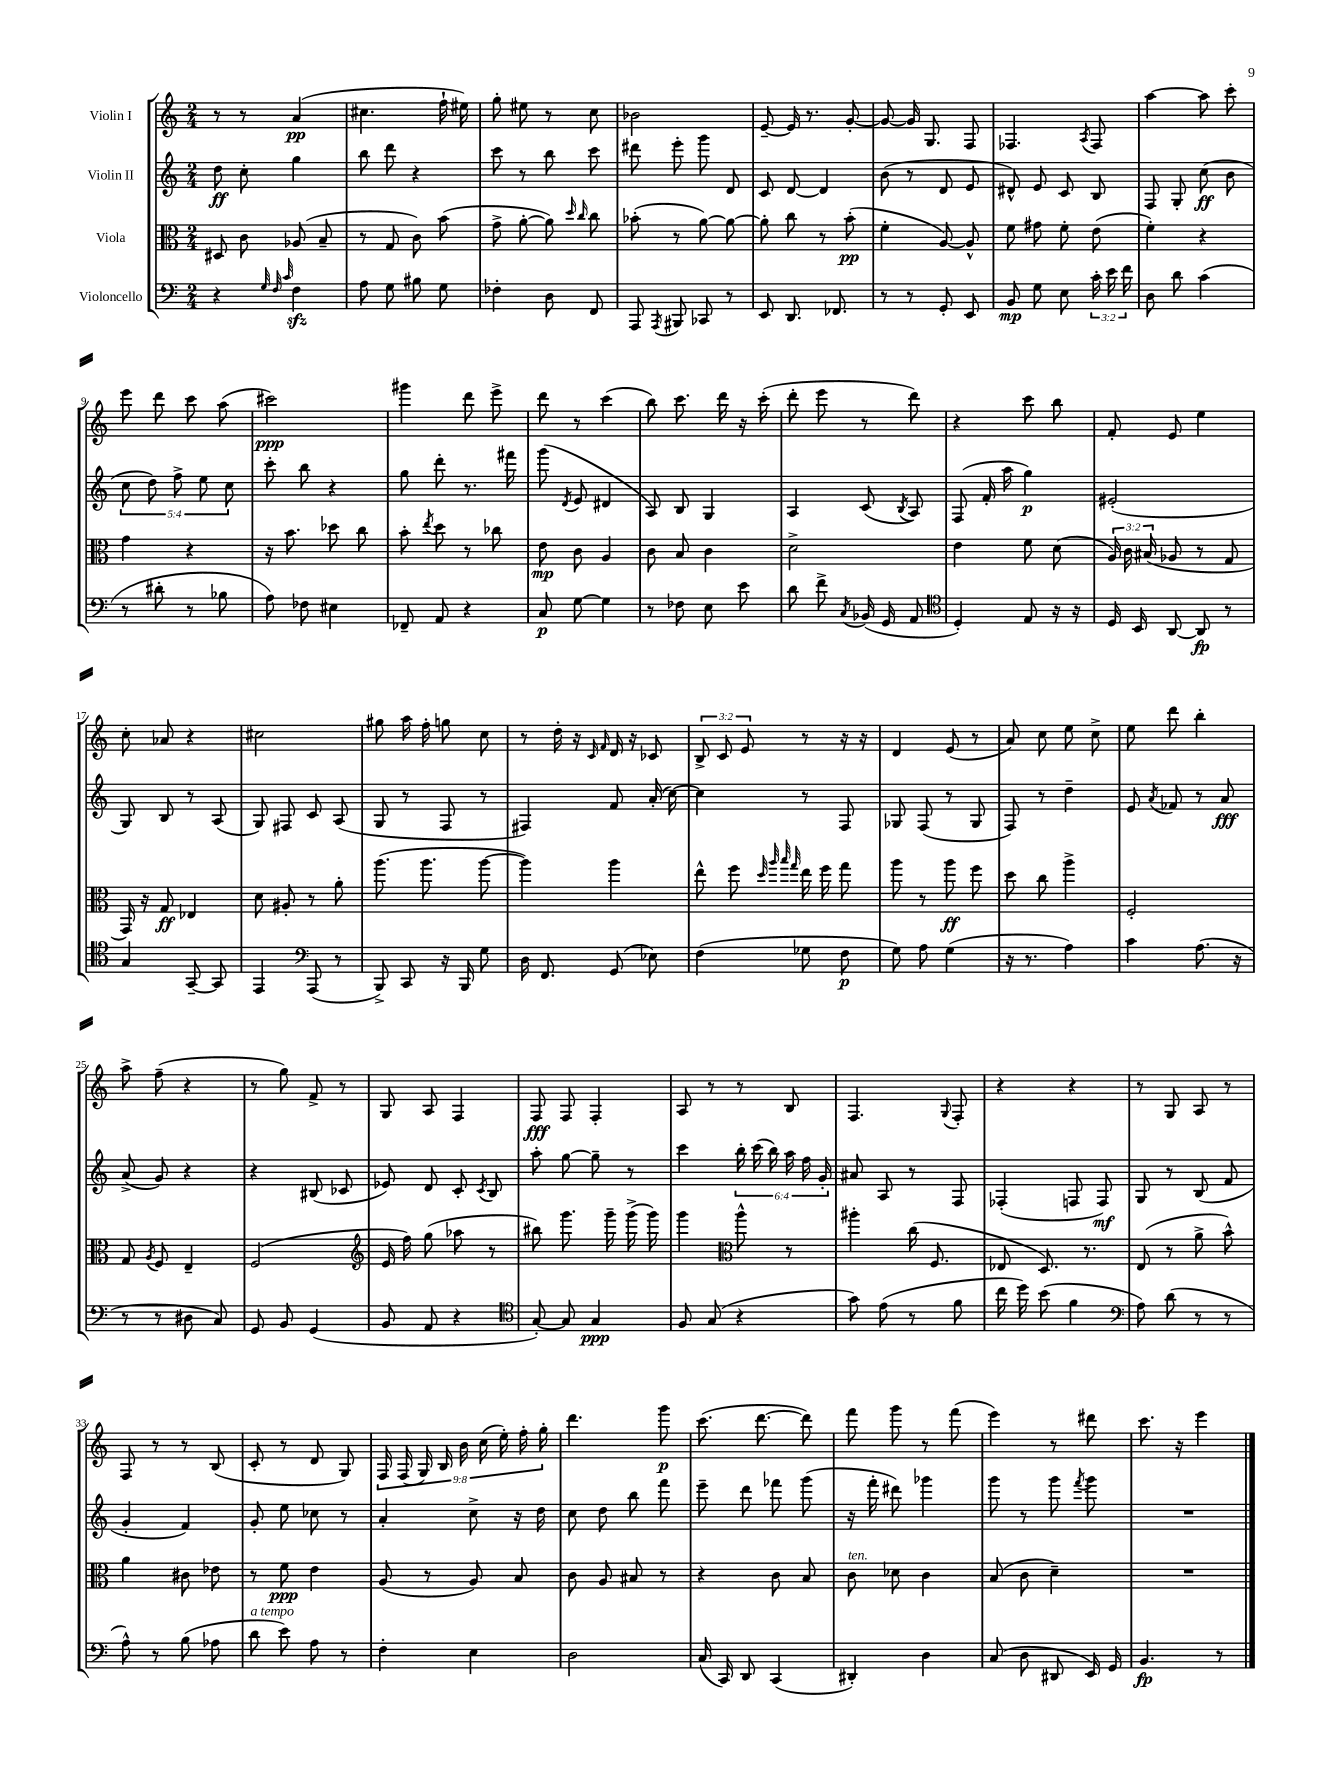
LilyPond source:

<<
\new StaffGroup <<
\new Staff = "s0" \with { instrumentName = "Violin I" } {
    \clef treble \key c \major \numericTimeSignature \time 2/4 \override Staff.TupletNumber.text = #tuplet-number::calc-fraction-text
    \autoBeamOff r8 r8 a'4\pp( |
    cis''4. f''16-! eis''16) |
    g''8-. eis''8 r8 c''8 |
    bes'2 |
    e'8~-- e'16 r8. g'8~-. |
    g'8~ g'16 g8. f8 |
    fes4. \acciaccatura { a8 } fes8 |
    a''4~ a''8 c'''8-. |
    e'''8 d'''8 c'''8 a''8( |
    cis'''2\ppp) |
    gis'''4 d'''8 e'''8-> |
    d'''8 r8 c'''4( |
    b''8) c'''8. d'''16 r16 c'''16-.( |
    d'''8-. e'''8 r8 d'''8) |
    r4 c'''8 b''8 |
    f'8-. e'8 e''4 |
    c''8-. aes'8 r4 |
    cis''2 |
    gis''8 a''16 f''16-. g''8 c''8 |
    r8 d''16-. r16 \grace { c'16 f'16 } d'16 r16 ces'8 |
    \tuplet 3/2 { b8-> c'8 e'8 } r8 r16 r16 |
    d'4 e'8( r8 |
    a'8) c''8 e''8 c''8-> |
    e''8 d'''8 b''4-. |
    a''8-> f''8--( r4 |
    r8 g''8) f'8-> r8 |
    g8 a8 f4 |
    f8\fff f8 f4-. |
    a8 r8 r8 b8 |
    f4. \appoggiatura { g8 } f8-. |
    r4 r4 |
    r8 g8 a8 r8 |
    f8 r8 r8 b8( |
    c'8-. r8 d'8 g8) |
    \tuplet 9/8 { f16 f16( g16) b16 b'16 c''16( e''16-.) f''16-. g''16-. } |
    d'''4. g'''8\p |
    c'''8.( d'''8.~ d'''8) |
    f'''8 g'''8 r8 f'''8( |
    e'''4) r8 dis'''8 |
    c'''8. r16 e'''4 \bar "|." |
}
\new Staff = "s1" \with { instrumentName = "Violin II" } {
    \clef treble \key c \major \numericTimeSignature \time 2/4 \override Staff.TupletNumber.text = #tuplet-number::calc-fraction-text
    \autoBeamOff d''8\ff c''8-. g''4 |
    b''8 d'''8 r4 |
    c'''8 r8 b''8 c'''8 |
    dis'''8 e'''8-. g'''8 d'8 |
    c'8 d'8~ d'4 |
    b'8( r8 d'8 e'8 |
    dis'8-^) e'8 c'8 b8 |
    f8 g8-. c''8\ff( b'8 |
    \tuplet 5/4 { c''8 d''8) f''8-> e''8 c''8 } |
    c'''8-. b''8 r4 |
    g''8 d'''8-. r8. fis'''16 |
    g'''8( \acciaccatura { d'8 } e'8 dis'4 |
    a8) b8 g4 |
    a4 c'8( \acciaccatura { b8 } a8) |
    f8( f'16-. a''16 g''4\p) |
    eis'2-.( |
    g8) b8 r8 a8( |
    g8) fis8 c'8 a8( |
    g8 r8 f8 r8 |
    fis4) f'8 a'16-.( c''16~) |
    c''4 r8 f8 |
    ges8 f8( r8 ges8 |
    f8) r8 d''4-- |
    e'8 \acciaccatura { a'8 } fes'8 r8 a'8\fff |
    a'8->( g'8) r4 |
    r4 bis8( ces'8 |
    ees'8) d'8 c'8-. \acciaccatura { c'8 } b8 |
    a''8-. g''8~ g''8-- r8 |
    c'''4 \tuplet 6/4 { b''16-. c'''16( b''16) a''16 f''16 g'16-. } |
    ais'8 a8 r8 f8 |
    fes4-.( f8 f8\mf) |
    g8 r8 b8( f'8 |
    g'4-. f'4) |
    g'8-. e''8 ces''8 r8 |
    a'4-. c''8-> r16 d''16 |
    c''8 d''8 b''8 f'''8 |
    e'''8-- d'''8 fes'''8 g'''8( |
    r16 f'''16-. dis'''8) ges'''4 |
    g'''8 r8 g'''8 \acciaccatura { f'''8 } g'''8 |
    R2 \bar "|." |
}
\new Staff = "s2" \with { instrumentName = "Viola" } {
    \clef alto \key c \major \numericTimeSignature \time 2/4 \override Staff.TupletNumber.text = #tuplet-number::calc-fraction-text
    \autoBeamOff dis8 c'8 aes8( b8-- |
    r8 g8 c'8) b'8( |
    g'8-> a'8~-. a'8) \grace { d''16 c''16 } c''8 |
    bes'8-.( r8 a'8~) a'8~ |
    a'8-. c''8 r8 b'8-.\pp( |
    f'4-. a8~) a8-^ |
    f'8 gis'8 f'8-. e'8( |
    f'4-.) r4 |
    g'4 r4 |
    r16 b'8. des''8 c''8 |
    b'8-. \acciaccatura { e''8 } d''8 r8 ces''8 |
    e'8\mp c'8 a4 |
    c'8 b8 c'4 |
    d'2-> |
    e'4 f'8 d'8( |
    \tuplet 3/2 { a16) c'16 bis16( } aes8 r8 g8 |
    g,16) r16 g8\ff ees4 |
    d'8 ais8-. r8 a'8-. |
    a''8.( a''8. a''8~ |
    a''4) a''4 |
    e''8-^ f''8 \grace { d''32 a''32 b''32 g''32 } e''16 f''16 g''8 |
    a''8 r8 a''8\ff f''8 |
    d''8 c''8 a''4-> |
    f2-. |
    g8 \acciaccatura { a8 } f8 e4-- |
    f2( |
    \clef treble e'16 f''16) g''8( aes''8 r8 |
    bis''8) g'''8. g'''16-- g'''16->( g'''16) |
    g'''4 \clef alto a''8-^ r8 |
    ais''4-. c''16( f8. |
    ees8 d8.) r8. |
    e8( r8 a'8-> b'8-^) |
    a'4 cis'8 ees'8 |
    r8 f'8\ppp e'4 |
    a8( r8 a8) b8 |
    c'8 a8 bis8 r8 |
    r4 c'8 b8 |
    c'8^\markup { \italic "ten." } des'8 c'4 |
    b8( c'8 d'4--) |
    R2 \bar "|." |
}
\new Staff = "s3" \with { instrumentName = "Violoncello" } {
    \clef bass \key c \major \numericTimeSignature \time 2/4 \override Staff.TupletNumber.text = #tuplet-number::calc-fraction-text
    \autoBeamOff r4 \grace { g32 f32 c'32 } f4\sfz |
    a8 g8 bis8 g8 |
    fes4-. d8 f,8 |
    a,,8 \acciaccatura { a,,8 } bis,,8 ces,8 r8 |
    e,8 d,8. fes,8. |
    r8 r8 g,8-. e,8 |
    b,8\mp g8 e8 \tuplet 3/2 { c'16-. e'16 f'16 } |
    d8 d'8 c'4( |
    r8 dis'8-. r8 bes8 |
    a8) fes8 eis4 |
    fes,8-- a,8 r4 |
    c8\p g8~ g4 |
    r8 fes8 e8 e'8 |
    d'8 f'8-> \acciaccatura { c8 } bes,16( g,16 a,8 |
    \clef tenor d4-.) e8 r16 r16 |
    d16 b,16 a,8~ a,8\fp r8 |
    g4 g,8~-- g,8 |
    e,4 \clef bass a,,8( r8 |
    b,,8->) c,8 r16 b,,16 g8 |
    d16 f,8. g,8( ees8) |
    f4( ges8 f8\p |
    g8) a8 g4( |
    r16 r8. a4) |
    c'4 a8.( r16 |
    r8 r8 dis8 c8) |
    g,8 b,8 g,4( |
    b,8 a,8 r4 |
    \clef tenor g8~-.) g8 g4\ppp |
    f8 g8( r4 |
    g'8) e'8( r8 f'8 |
    c''16 d''16) b'8( f'4 |
    \clef bass a8) d'8( r8 r8 |
    a8-^) r8 b8( aes8 |
    d'8^\markup { \italic "a tempo" } e'8) a8 r8 |
    f4-. e4 |
    d2 |
    c16( c,16) d,8 c,4( |
    dis,4-.) d4 |
    c8( d8 dis,8 e,16) g,16 |
    b,4.\fp r8 \bar "|." |
}
>>
>>
